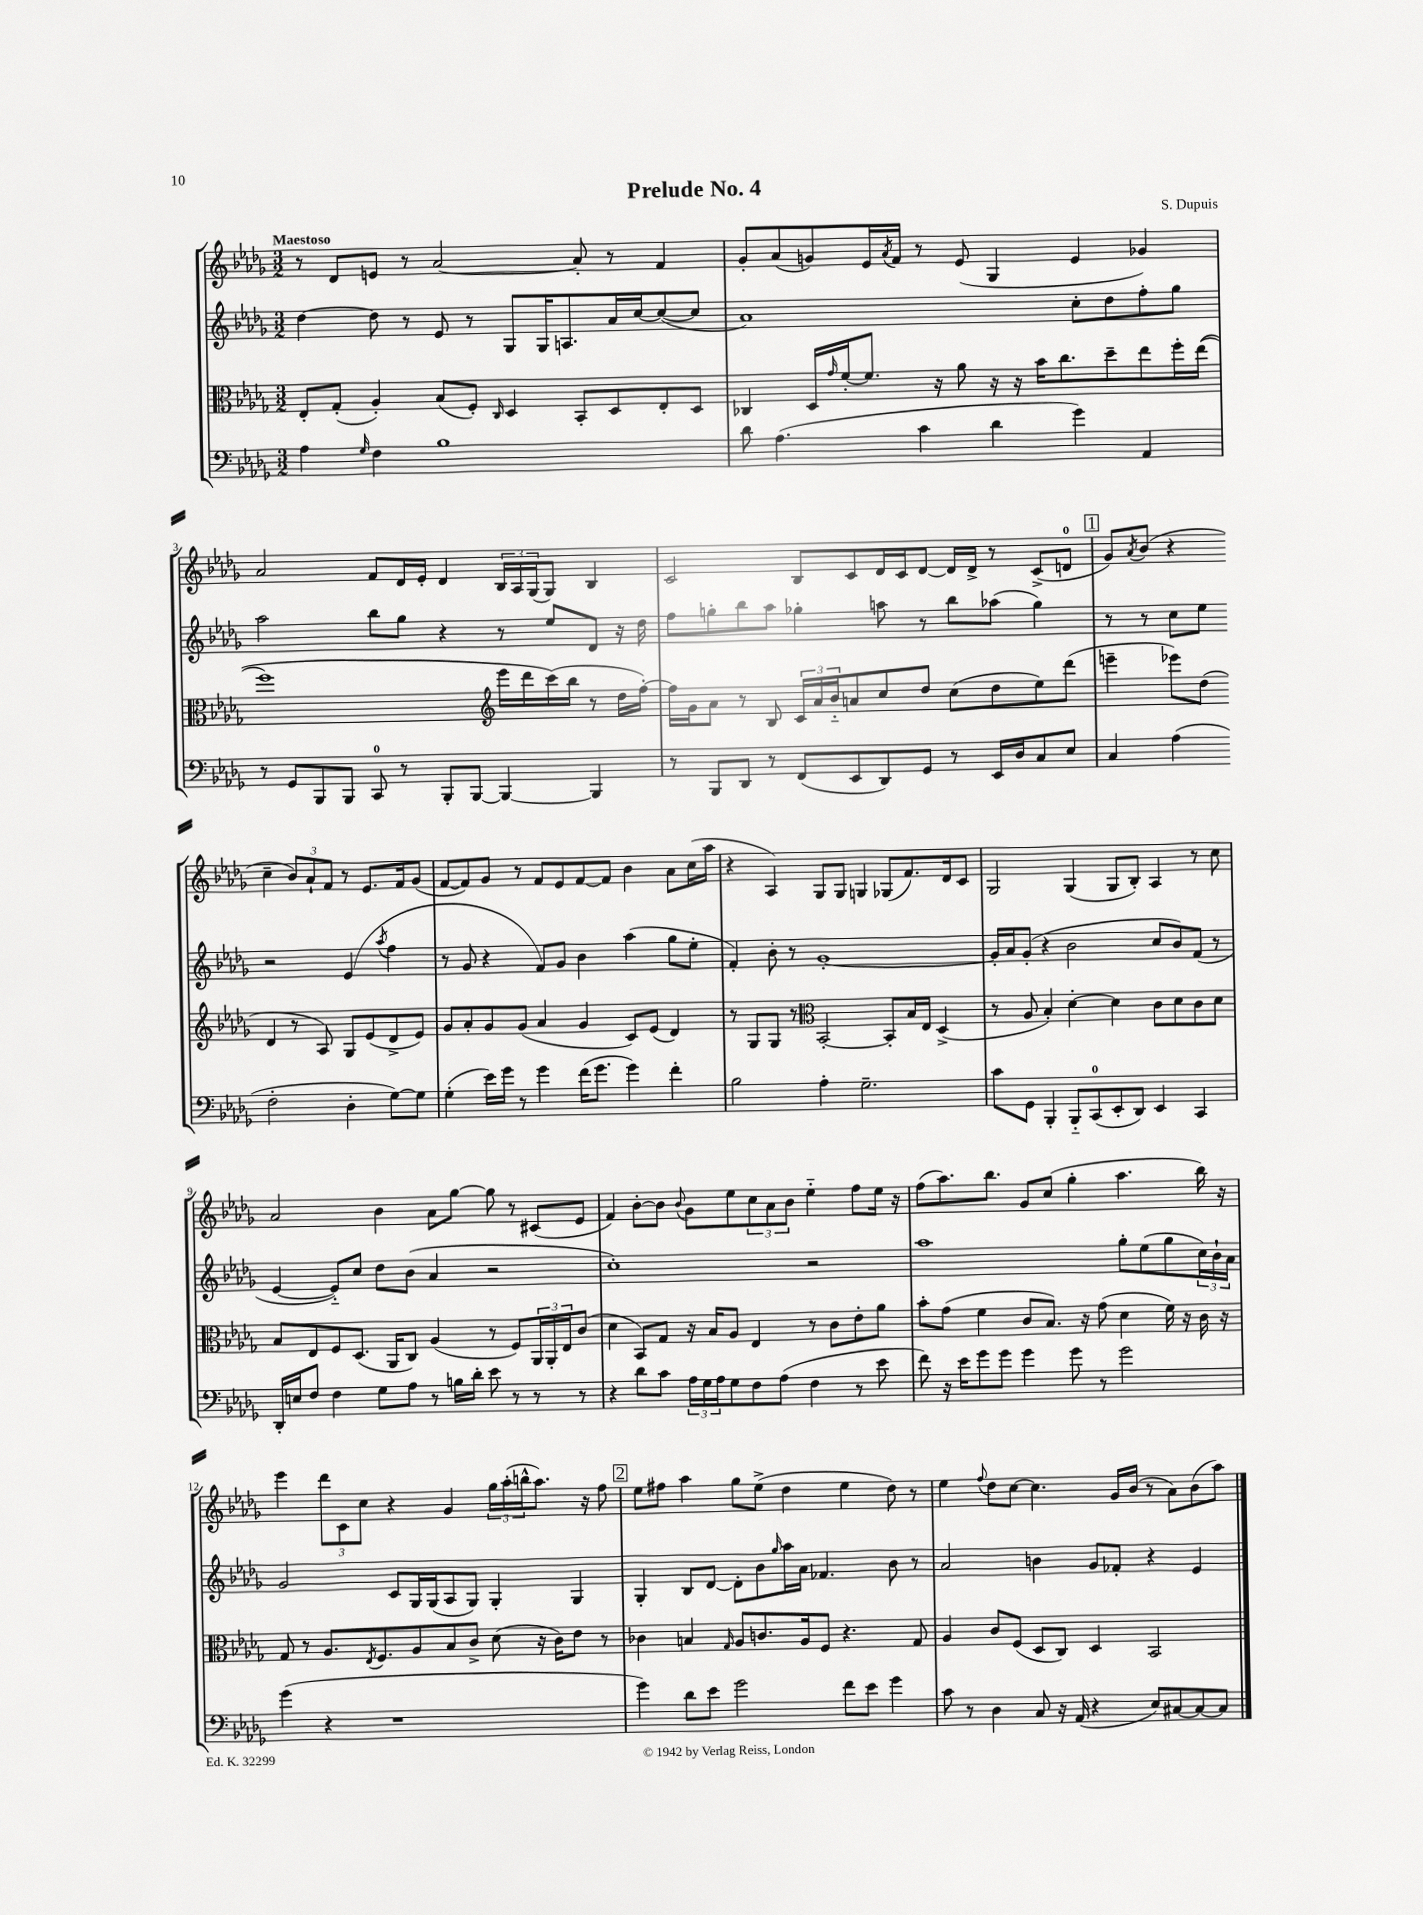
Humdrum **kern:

**kern	**kern	**kern	**kern
*part4	*part3	*part2	*part1
*staff4	*staff3	*staff2	*staff1
*clefF4	*clefC3	*clefG2	*clefG2
*k[b-e-a-d-g-]	*k[b-e-a-d-g-]	*k[b-e-a-d-g-]	*k[b-e-a-d-g-]
*M3/2	*M3/2	*M3/2	*M3/2
=1	=1	=1	=1
!	!	!	!LO:TX:a:B:t=Maestoso
4A-\	8E-'/L	[4dd-\	8r
.	(8G-'/J	.	8d-/L
16qqG-/	.	.	.
4F\	4A-'/)	8dd-\]	8en/J
.	.	8r	8r
1B-	(8B-/L	8e-/	[2a-/
.	8F'/J)	8r	.
.	16qqC/	.	.
.	4D-/	8G-/L	.
.	.	16G-/K	.
.	.	8.An/	.
.	8BB-'/L	.	8a-'/]
.	8D-/	16a-/L	8r
.	.	[16cc/J	.
.	8E-'/	(8cc/_	4f/
.	8D-/J	8cc/J]	.
=2	=2	=2	=2
8d-\	4C-X/	1a-)	8g-'/L
(4.A-\	.	.	(8a-/
.	16D-/LL	.	8gn/)
.	16qqg-/	.	.
.	[16f'/J	.	.
.	8.f/J]	.	16e-/L
.	.	.	8qa-/
.	.	.	16f/JJ
4c\	.	.	8r
.	16r	.	.
.	8a-\	.	(8e-/
4d-\	16r	.	4G-/
.	16r	.	.
.	16b-\KL	.	.
.	8.cc\	.	.
4g-\)	.	8cc'\L	4e-/
.	8dd-~\	8dd-\	.
4AA-/	8ee-\	8ff'\	4g-X/)
.	16ff'\L	8gg-\J	.
.	((16ee-\JJ	.	.
!!LO:LB:g=z
=3	=3	=3	=3
8r	1ff)	2aa-\	2a-/
8GG-/L	.	.	.
8BBB-/	.	.	.
8BBB-/J	.	.	.
8CC/	.	8bb-\L	8f/L
8r	.	8gg-\J	16d-/L
.	.	.	16e-'/JJ
8BBB-'/L	.	4r	4d-/
[8BBB-/J	.	.	.
*	*clefG2	*	*
4BBB-/_	16eee-\LL	8r	24B-/LL
.	.	.	24A-/
.	16ddd-\	.	.
.	.	.	(24G-/J
.	(16ccc\)	8ee-/L	8G-/J)
.	16bb-\JJ	.	.
4BBB-/]	8r	8d-/J	4B-/
.	16dd-\LL	16r	.
.	[16ff'\JJ)	16dd-\	.
=4	=4	=4	=4
8r	16ff\LL]	8ff\L	2c/
.	16g-\J	.	.
8BBB-/L	8a-\J	8ggn'\	.
8DD-/J	8r	8bb-\	.
8r	8B-/	8aa-\J	.
(8FF/L	24c/LL	4gg-X'\	8B-/L
.	24a-/	.	.
.	24b-/J	.	.
8EE-/	8an/	.	8c/
8DD-/)	8cc/	8aan\	16d-/L
.	.	.	16c/J
8GG-/J	8dd-/J	8r	[8d-/J
8r	(8cc\L	8bb-\L	16d-/LL]
.	.	.	16d-^/JJ
16EE-/LL	8dd-\	(8aa-X\J	8r
16D-/J	.	.	.
8C/	8ee-\)	4gg-\)	(8c^/L
8E-/J	(8ddd-\J	.	8dn/J
!!LO:REH:place=s1:t=1
=5	=5	=5	=5
4C/	4eeen~\	8r	8g-/L)
.	.	.	8qa-/
.	.	8r	(8b-/J
(4A-\	8eee-X\L)	8cc\L	4r
.	(8dd-\J	8ee-\J	.
2F'\	4d-/	2r	4cc~\
.	8r	.	12b-/L)
.	.	.	12a-`/
.	8A-/)	.	.
.	.	.	12f/J
4D-'\	8G-/L	(4e-/	8r
.	(8e-/	.	8.e-/L
.	.	8qaa-/	.
[8G-\L)	8d-^/	4ff\	.
.	.	.	16f/k
8G-\J]	8e-/J)	.	(8g-/J
!!LO:LB:g=z
=6	=6	=6	=6
(4G-'\	8g-/L	8r	[8f/L
.	8a-'/	8g-/	8f/])
16e-\LL)	8g-/	4r	8g-/J
16g-\JJ	.	.	.
8r	(8g-/J	.	8r
4g-\	4a-/	8f/L)	8f/L
.	.	8g-/J	8e-/
(16f\KL	4g-/	4b-\	[8f/
8.g-\J	.	.	.
.	.	.	8f/J]
4g-\)	8c/L)	(4aa-\	4b-\
.	(8e-/J	.	.
4f'\	4d-/)	8gg-\L	8a-\L
.	.	8ee-'\J	(16cc\L
.	.	.	16aa-\JJ
=7	=7	=7	=7
2B-\	8r	4f'/)	4r
.	8G-/L	.	.
.	8G-/J	8b-'\	4A-/)
.	8r	8r	.
*	*clefC3	*	*
4A-'\	[2BB-'/	[1g-'	8G-/L
.	.	.	8G-/J
2.G-~\	.	.	4Gn/
.	8BB-'/L]	.	(8G-X/L
.	16B-/L	.	8.f/)
.	16E-/JJ	.	.
.	(4D-^/	.	.
.	.	.	16d-/k
.	.	.	8c/J
=8	=8	=8	=8
8c\L	8r	16g-'/LL]	2G-/
.	.	16a-/J	.
8GG-\J	8A-/	(8g-'/J	.
4BBB-'/	4B-'/)	4r	.
8BBB-/L	[4d-'\	2b-\	(4G-/
(8CC/	.	.	.
8EE-'/	4d-\]	.	8G-/L
8DD-/J)	.	.	8B-'/J)
4EE-/	8c\L	8cc/L	4A-/
.	8d-\	8b-/)	.
4CC/	8c\	(8f/J	8r
.	8d-\J	8r	8cc\
!!LO:LB:g=z
=9	=9	=9	=9
16DD-'/LL	8B-/L	[4e-/	2a-/
16En/J	.	.	.
8F/J	8E-/	.	.
4F\	8F/	8e-/L])	.
.	(8.D-/J	8cc/J	.
8G-\L	.	8dd-\L	4b-\
.	16AA-/KL	.	.
8A-\J	8C/J)	(8b-\J	.
8r	(4A-/	4a-/	8a-\L
16Bn\LL	.	.	[8gg-\J
16d-'\JJ	.	.	.
8e-\	8r	2r	8gg-\]
8r	8F/L)	.	8r
8r	24AA-/L	.	(8c#X/L
.	24AA-'/	.	.
.	24E-/J	.	.
8r	(8c/J	.	8e-/J
=10	=10	=10	=10
4r	4d-\	1cc')	4f/)
8d-\L	8BB-/L)	.	[8b-'\L
8c\J	8G-/J	.	8b-\J]
.	.	.	8qqb-/
24A-\LL	16r	.	8g-\L
24G-\	.	.	.
.	16B-/KL	.	.
24A-\J	.	.	.
8G-\	8A-/J	.	8ee-\
8F\	4E-/	.	12cc\
.	.	.	12a-\
(8A-\J	.	.	.
.	.	.	12b-\J
4F\	8r	2r	4ee-\
.	8c\L	.	.
8r	8e-'\	.	8ff\L
8e-\	8a-\J	.	16ee-\Jk
.	.	.	16r
=11	=11	=11	=11
8f\)	8b-'\L	1aa-	(8ff\L
16r	(8g-\J	.	8.aa-\)
16e-\KL	.	.	.
8g-\	4f\	.	.
.	.	.	8.bb-\J
8g-\J	.	.	.
4g-\	8c/L	.	8g-/L
.	8.B-/J)	.	(8cc/J
8g-\	.	.	4gg-'\
.	16r	.	.
8r	(8g-\	.	.
2g-\	4d-\	8gg-'\L	4.aa-\
.	.	(8ee-\	.
.	16f\)	8gg-\	.
.	16r	.	.
.	16c\	24cc\L)	16bb-\)
.	.	24b-`\	.
.	16r	.	16r
.	.	24a-\JJ	.
!!LO:LB:g=z
=12	=12	=12	=12
(4g-\	8G-/	2g-/	4eee-\
.	8r	.	.
4r	8.A-/L	.	12ddd-\L
.	.	.	12c\
.	.	.	12cc\J
.	8qE-/	.	.
.	8.F/	.	.
1r	.	8c/L	4r
.	8A-/	16G-/L	.
.	.	(16G-/J	.
.	8B-/	8A-/	4g-/
.	8c^/J	8G-/J)	.
.	(8d-\	4G-'/	24gg-\LL
.	.	.	(24aa-'\
.	.	.	24bbn^^\J
.	16r	.	8.aa-\J)
.	16c\KL)	.	.
.	8e-\J	4G-/	.
.	.	.	16r
.	8r	.	8ff\
!!LO:REH:place=s1:t=2
=13	=13	=13	=13
4g-\)	4c-X\	4G-'/	8ee-\L
.	.	.	8ff#X\J
8d-\L	4Bn/	8B-/L	4aa-\
8e-\J	.	[8d-/J	.
.	16qqG-/	.	.
2g-\	8A-/L	8d-'\L]	8gg-\L
.	8.cn/	8b-\	(8ee-^\J
.	.	16qqgg-/	.
.	.	16aa-\L	4dd-\
.	16A-/k	16a-\JJ	.
.	8F/J	4.f-X/	.
8f\L	4.r	.	4ee-\
8e-\J	.	.	.
4g-\	.	8b-\	8dd-\)
.	8G-/	8r	8r
=14	=14	=14	=14
8c\	4A-/	2a-/	4ee-\
8r	.	.	.
.	.	.	8qqff/
4D-\	8c/L	.	8dd-\L
.	(8F/J	.	[8cc\J
8C/	8D-/L	4bn\	4.cc\]
16r	8C/J)	.	.
(16AA-/	.	.	.
4r	4D-/	8g-/L	.
.	.	8f-X'/J	16g-/LL
.	.	.	(16b-/JJ
8E-/L)	2BB-/	4r	8r
[8C#X/	.	.	8a-\L)
8C#/_	.	4e-/	(8b-\
8C#/J]	.	.	8aa-\J)
==	==	==	==
*-	*-	*-	*-
